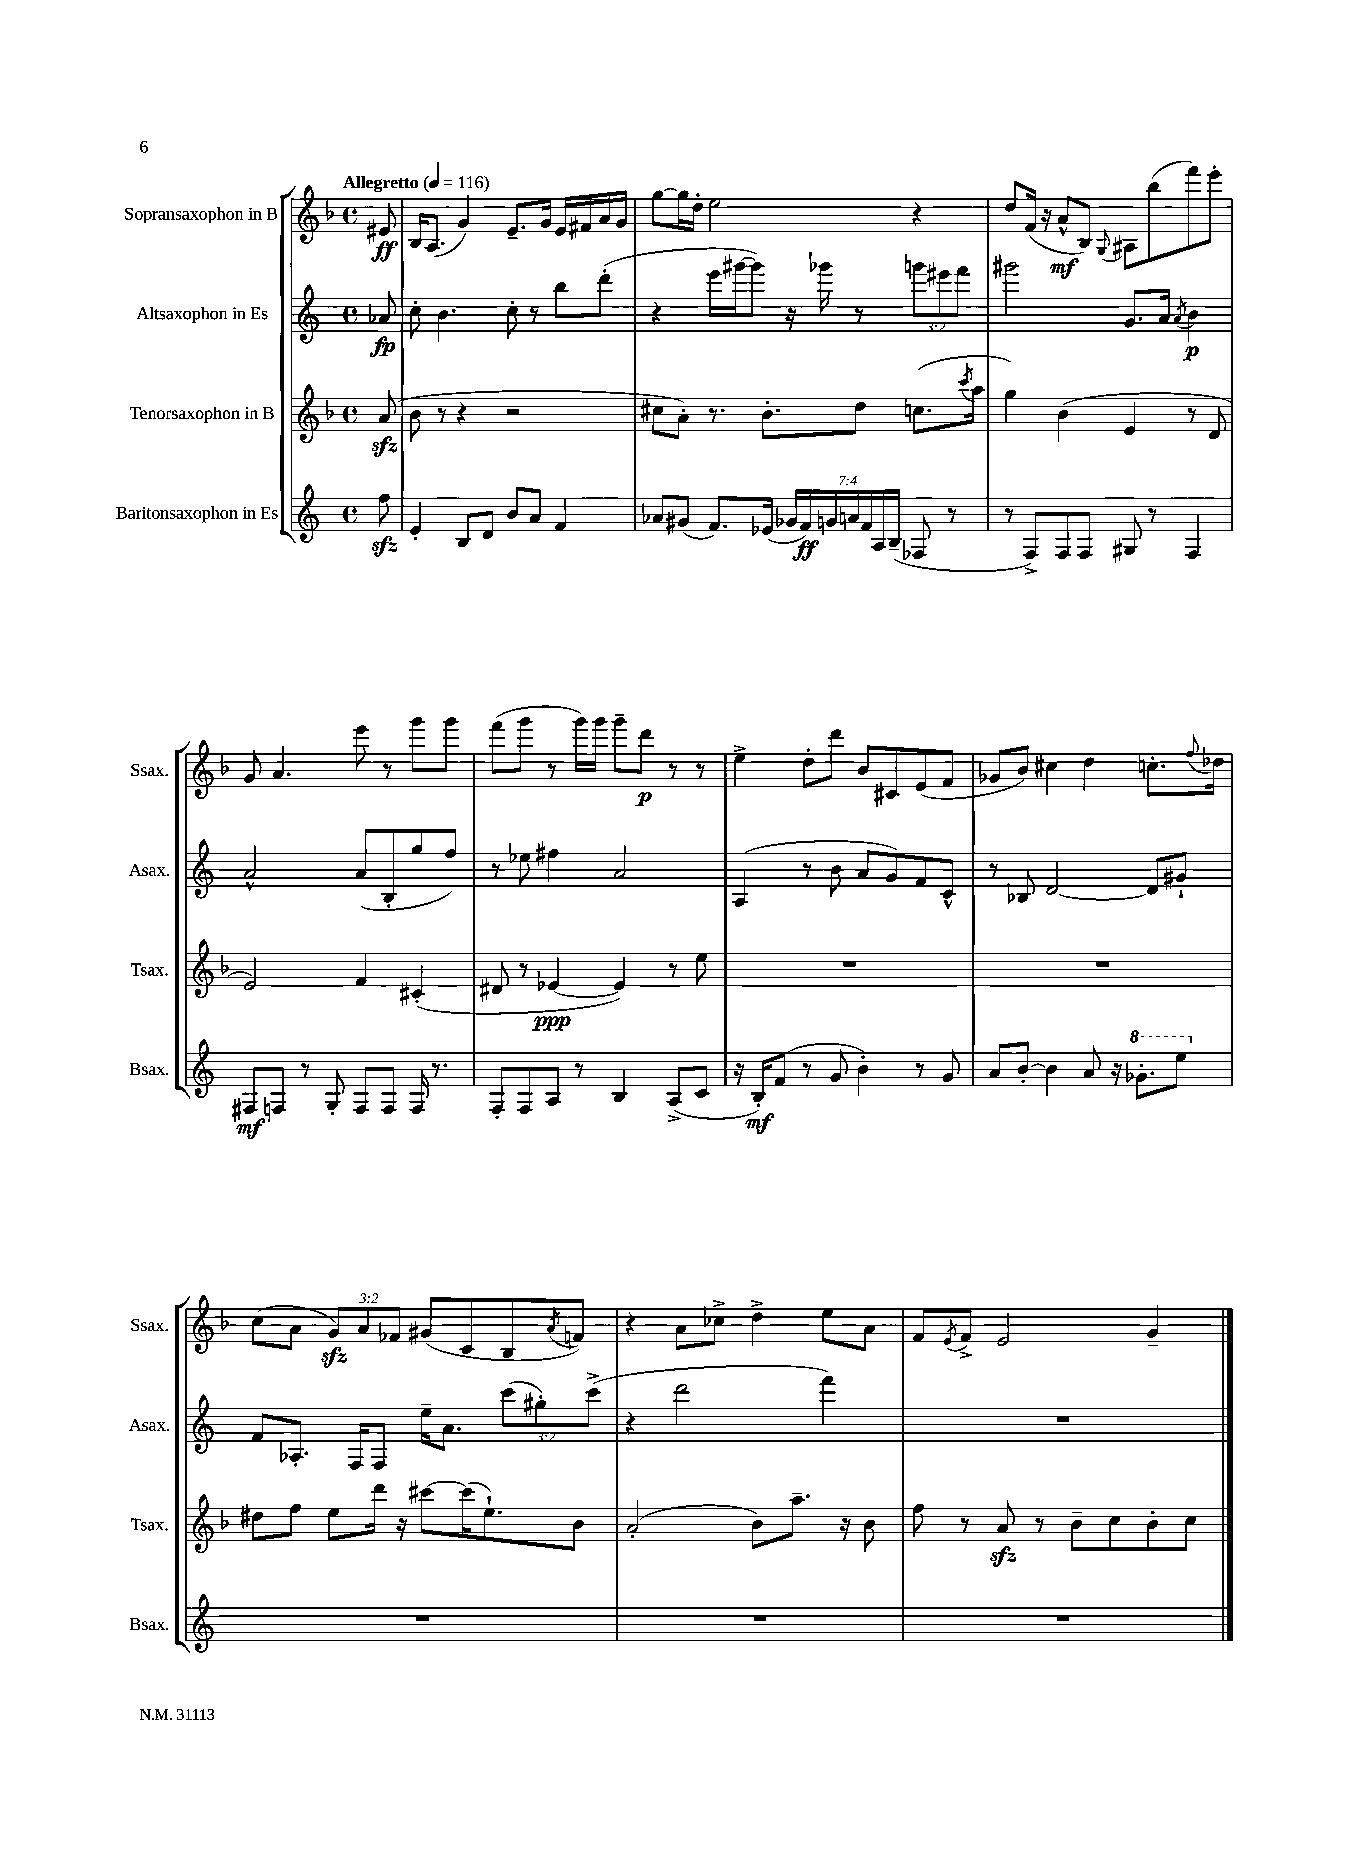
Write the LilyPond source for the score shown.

<<
\new StaffGroup <<
\new Staff = "s0" \with { instrumentName = "Sopransaxophon in B" shortInstrumentName = "Ssax." } {
    \clef treble \key f \major \defaultTimeSignature \time 4/4 \override Staff.TupletNumber.text = #tuplet-number::calc-fraction-text \partial 8 \tempo "Allegretto" 4 = 116
    eis'8\ff |
    bes16 a8.( g'4) e'8.-- g'16 e'16 fis'16 a'16 g'16 |
    g''8~ g''16 d''16-. e''2 r4 |
    d''8 f'16( r16 a'8-^\mf bes8) \appoggiatura { g8 } ais8 bes''8( f'''8) e'''8-. |
    g'8 a'4. e'''8 r8 g'''8 g'''8 |
    f'''8( g'''8 r8 g'''16) g'''16 g'''8-- d'''8\p r8 r8 |
    e''4-> d''8-. d'''8 bes'8 cis'8 e'8( f'8 |
    ges'8 bes'8) cis''4 d''4 c''8.-. \appoggiatura { f''8 } des''16 |
    c''8( a'8 \tuplet 3/2 { g'8\sfz) a'8 fes'8 } gis'8( c'8 bes8 \acciaccatura { a'8 } f'8) |
    r4 a'8 ces''8-> d''4-> e''8 a'8 |
    f'8 \acciaccatura { e'8 } f'8-> e'2 g'4-- \bar "|." |
}
\new Staff = "s1" \with { instrumentName = "Altsaxophon in Es" shortInstrumentName = "Asax." } {
    \clef treble \key c \major \defaultTimeSignature \time 4/4 \override Staff.TupletNumber.text = #tuplet-number::calc-fraction-text \partial 8
    aes'8\fp |
    c''8-. b'4. c''8-. r8 b''8 d'''8-.( |
    r4 e'''16 gis'''16~ gis'''8) r16 ges'''16 r8 \tuplet 3/2 { g'''8 eis'''8 f'''8 } |
    gis'''2 g'8. a'16 \acciaccatura { a'8 } b'4\p |
    a'2-^ a'8( b8-. g''8 f''8) |
    r8 ees''8 fis''4 a'2 |
    a4( r8 b'8 a'8 g'8) f'8 c'8-^ |
    r8 bes8 d'2~ d'8 gis'8-! |
    f'8 aes8.-. f16 f8 e''16-- a'8. \tuplet 3/2 { c'''8( gis''8-.) c'''8->( } |
    r4 d'''2 f'''4) |
    R1 \bar "|." |
}
\new Staff = "s2" \with { instrumentName = "Tenorsaxophon in B" shortInstrumentName = "Tsax." } {
    \clef treble \key f \major \defaultTimeSignature \time 4/4 \partial 8
    a'8\sfz( |
    bes'8 r8 r4 r2 |
    cis''8 a'8-.) r8. bes'8.-. d''8 c''8.( \acciaccatura { c'''8 } a''16 |
    g''4) bes'4( e'4 r8 d'8 |
    e'2) f'4 cis'4-.( |
    dis'8 r8 ees'4~\ppp ees'4) r8 e''8 |
    R1 |
    R1 |
    dis''8 f''8 e''8 d'''16 r16 cis'''8~ cis'''16( e''8.-!) bes'8 |
    a'2-.( bes'8) a''8.-- r16 bes'8 |
    f''8 r8 a'8\sfz r8 bes'8-- c''8 bes'8-. c''8 \bar "|." |
}
\new Staff = "s3" \with { instrumentName = "Baritonsaxophon in Es" shortInstrumentName = "Bsax." } {
    \clef treble \key c \major \defaultTimeSignature \time 4/4 \override Staff.TupletNumber.text = #tuplet-number::calc-fraction-text \partial 8
    f''8\sfz |
    e'4-. b8 d'8 b'8 a'8 f'4 |
    aes'8 gis'8( f'8.) ees'16( \tuplet 7/4 { ges'16 f'16\ff) g'16 a'16 f'16 a16 b16--( } fes8 r8 |
    r8 f8->) f8 f8 gis8 r8 f4 |
    fis8\mf f8 r8 g8-. f8 f8 f16 r8. |
    f8-. f8 a8 r8 b4 a8->( c'8 |
    r16 b16-.\mf) f'8( r8 g'8 b'4-.) r8 g'8 |
    a'8 b'8~-. b'4 a'8 r16 \ottava #1 ges''8.-. e'''8 \ottava #0 |
    R1 |
    R1 |
    R1 \bar "|." |
}
>>
>>
\layout { \context { \Score \remove "Bar_number_engraver" } }
